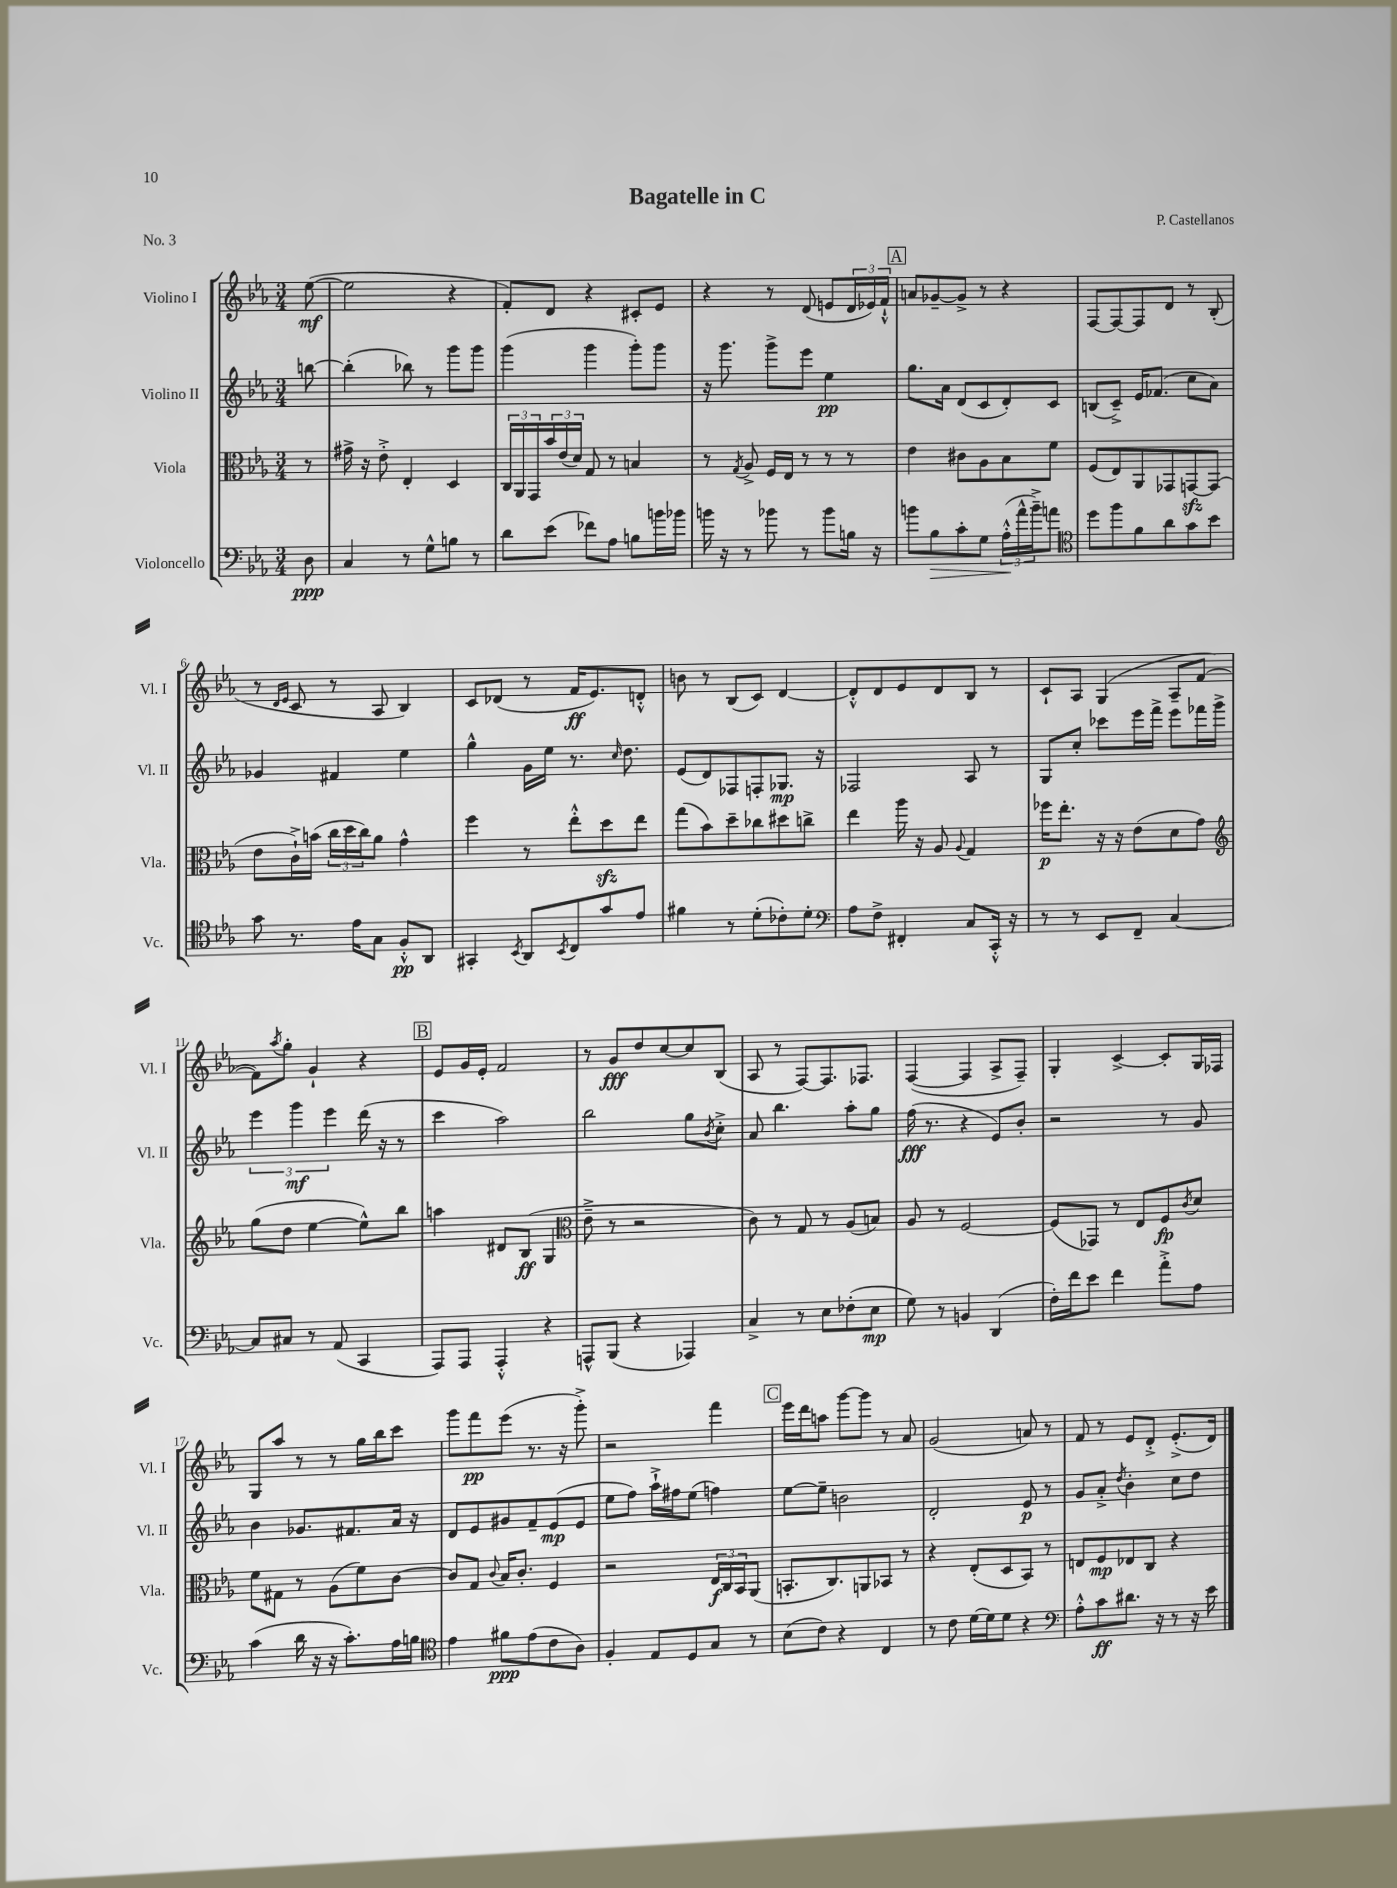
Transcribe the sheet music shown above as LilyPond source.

\header { title = "Bagatelle in C" composer = "P. Castellanos" piece = "No. 3" }
<<
\new StaffGroup <<
\new Staff = "s0" \with { instrumentName = "Violino I" shortInstrumentName = "Vl. I" } {
    \clef treble \key ees \major \numericTimeSignature \time 3/4 \partial 8
    ees''8~\mf( |
    ees''2 r4 |
    f'8-.) d'8 r4 cis'8-. ees'8 |
    r4 r8 d'8( e'8 \tuplet 3/2 { d'16 ees'16) f'16-!-^ } |
    \mark \markup { \box "A" } a'8 ges'8~-- ges'8-> r8 r4 |
    f8~ f8~ f8 d'8 r8 bes8-.( |
    r8 \grace { d'16 ees'16 } c'8 r8 aes8 bes4) |
    c'8 des'8( r8 f'16\ff ees'8.) d'8-.-^ |
    b'8 r8 bes8( c'8) d'4~ |
    d'8-.-^ d'8 ees'8 d'8 bes8 r8 |
    c'8-! aes8 g4( aes8-- f'8~ |
    f'8) \acciaccatura { aes''8 } g''8-. g'4-! r4 |
    \mark \markup { \box "B" } ees'8 g'16 ees'16-. f'2 |
    r8 g'8\fff d''8 c''8~ c''8 bes8( |
    aes8 r8 f8~) f8. fes8. |
    f4~( f4 aes8-> f8--) |
    g4-. c'4~-> c'8-. g16 fes16 |
    g8 aes''8 r8 r8 g''16 bes''16 c'''8 |
    g'''8 f'''8\pp ees'''8( r8. r16 g'''8-.->) |
    r2 f'''4 |
    \mark \markup { \box "C" } ees'''16 d'''16 a''8 g'''8~ g'''8 r8 aes'8 |
    g'2( a'8) r8 |
    f'8 r8 ees'8 d'8-.-> ees'8.-.->( d'16) \bar "|." |
}
\new Staff = "s1" \with { instrumentName = "Violino II" shortInstrumentName = "Vl. II" } {
    \clef treble \key ees \major \numericTimeSignature \time 3/4 \partial 8
    b''8~ |
    b''4-.( bes''8) r8 g'''8 g'''8 |
    g'''4( g'''4 g'''8-.) g'''8 |
    r16 g'''8. g'''8-> ees'''8 ees''4\pp |
    \mark \markup { \box "A" } g''8. aes'16 d'8( c'8 d'8-.) c'8 |
    b8( c'8--->) ees'16 fes'8.( c''8 aes'8) |
    ges'4 fis'4 ees''4 |
    g''4-^ g'16 ees''16 r8. \grace { c''16 } d''8. |
    ees'8( d'8) fes8 f8-. ges8.\mp r16 |
    fes2 aes8 r8 |
    g8 c''8-. ces'''8 ees'''16 f'''16-> ees'''8 fes'''16 g'''16-> |
    \tuplet 3/2 { ees'''4 g'''4\mf ees'''4 } d'''16( r16 r8 |
    \mark \markup { \box "B" } c'''4 aes''2) |
    bes''2 g''8 \acciaccatura { bes'8 } c''8-.-> |
    aes'8 bes''4. aes''8-. g''8 |
    f''16\fff( r8. r4 ees'8) bes'8-. |
    r2 r8 g'8 |
    bes'4 ges'8. fis'8. aes'16 r16 |
    d'8 ees'8 gis'8 f'8-- ees'8\mp( ees'8 |
    ees''8 f''8) aes''16-!-> fis''16 ees''8( f''4) |
    \mark \markup { \box "C" } ees''8~ ees''8-- b'2 |
    d'2-. ees'8\p r8 |
    g'8 aes'8-.-> \acciaccatura { d''8 } bes'4-. c''8 d''8 \bar "|." |
}
\new Staff = "s2" \with { instrumentName = "Viola" shortInstrumentName = "Vla." } {
    \clef alto \key ees \major \numericTimeSignature \time 3/4 \partial 8
    r8 |
    gis'16-> r16 ees'8-.-> ees4-. d4 |
    \tuplet 3/2 { c16 aes,16 g,16 } \tuplet 3/2 { bes'16 ees'16( d'16) } g8 r8 b4 |
    r8 \acciaccatura { g8 } aes8-> f16 ees16 r8 r8 r8 |
    \mark \markup { \box "A" } ees'4 cis'8 aes8 bes8 f'8 |
    f8( ees8) aes,8 ges,8 g,8~\sfz g,8( |
    ees'8 c'16-!->) b'16( \tuplet 3/2 { c''16 d''16 c''16) } aes'8 g'4-^ |
    f''4 r8 ees''8-.-^ d''8\sfz ees''8 |
    g''8( bes'8) d''8-- ces''8 dis''8 c''8-> |
    ees''4 aes''16 r16 aes8 \appoggiatura { aes8 } g4 |
    fes''16\p ees''8.-. r16 r16 ees'8( d'8 g'8) |
    \clef treble g''8( d''8 ees''4~ ees''8-^) bes''8 |
    \mark \markup { \box "B" } a''4 dis'8 bes8\ff( g4 |
    \clef alto ees'8---> r8 r2 |
    c'8) r8 g8 r8 aes8( b8) |
    aes8 r8 f2~ |
    f8( ges,8) r8 ees8 f8\fp \acciaccatura { c'8 } d'8 |
    f'8 gis8 r8 aes8( f'8) c'8~ |
    c'8 g8 \appoggiatura { c'8 } bes16 c'8.-. f4 |
    r2 \tuplet 3/2 { ees16\f c16 bes,16 } aes,8( |
    \mark \markup { \box "C" } b,8.-. c8.) a,8 bes,8 r8 |
    r4 ees8-.( d8 bes,8) r8 |
    e8 f8\mp ees8 c8 r4 \bar "|." |
}
\new Staff = "s3" \with { instrumentName = "Violoncello" shortInstrumentName = "Vc." } {
    \clef bass \key ees \major \numericTimeSignature \time 3/4 \partial 8
    d8\ppp |
    c4 r8 g8-^ b8 r8 |
    d'8 ees'8( fes'8) aes8 b8 b'16 bes'16 |
    b'16 r16 r8 bes'8 r8 bes'8 b16 r16 |
    \mark \markup { \box "A" } b'8 bes8\> c'8-. g8 \tuplet 3/2 { aes16-.-^\!( aes'16-^ b'16--->) } a'8 |
    \clef tenor d''8 f''8 f'8 aes'8 g'8 bes'8 |
    g'8 r8. ees'16 g8 f8-.-^\pp aes,8 |
    gis,4-. \acciaccatura { bes,8 } aes,8 \acciaccatura { bes,8 } c8 g'8 ees'8 |
    fis'4 r8 d'8-.( ces'8-.) d'8-. |
    \clef bass aes8 f8-> fis,4-. c8 c,16-.-^ r16 |
    r8 r8 ees,8 f,8-- c4~ |
    c8 cis8 r8 aes,8( c,4 |
    \mark \markup { \box "B" } aes,,8) aes,,8 aes,,4-.-^ r4 |
    a,,8-^ bes,,8( r4 aes,,4) |
    c4-> r8 ees8 fes8-.( ees8\mp |
    g8) r8 b,4 d,4( |
    f16-.) f'16 ees'8 f'4 aes'8-.-> aes8 |
    c'4( d'16 r16 r16 c'8.-.) aes16 b16 |
    \clef tenor ees'4 fis'8\ppp ees'8( c'8 aes8) |
    f4-. ees8 d8 g8 r8 |
    \mark \markup { \box "C" } bes8( c'8) r4 c4 |
    r8 c'8 d'16~ d'16 d'8 r4 |
    \clef bass aes8-.-^ c'8\ff dis'8. r16 r8 r16 ees'16 \bar "|." |
}
>>
>>
